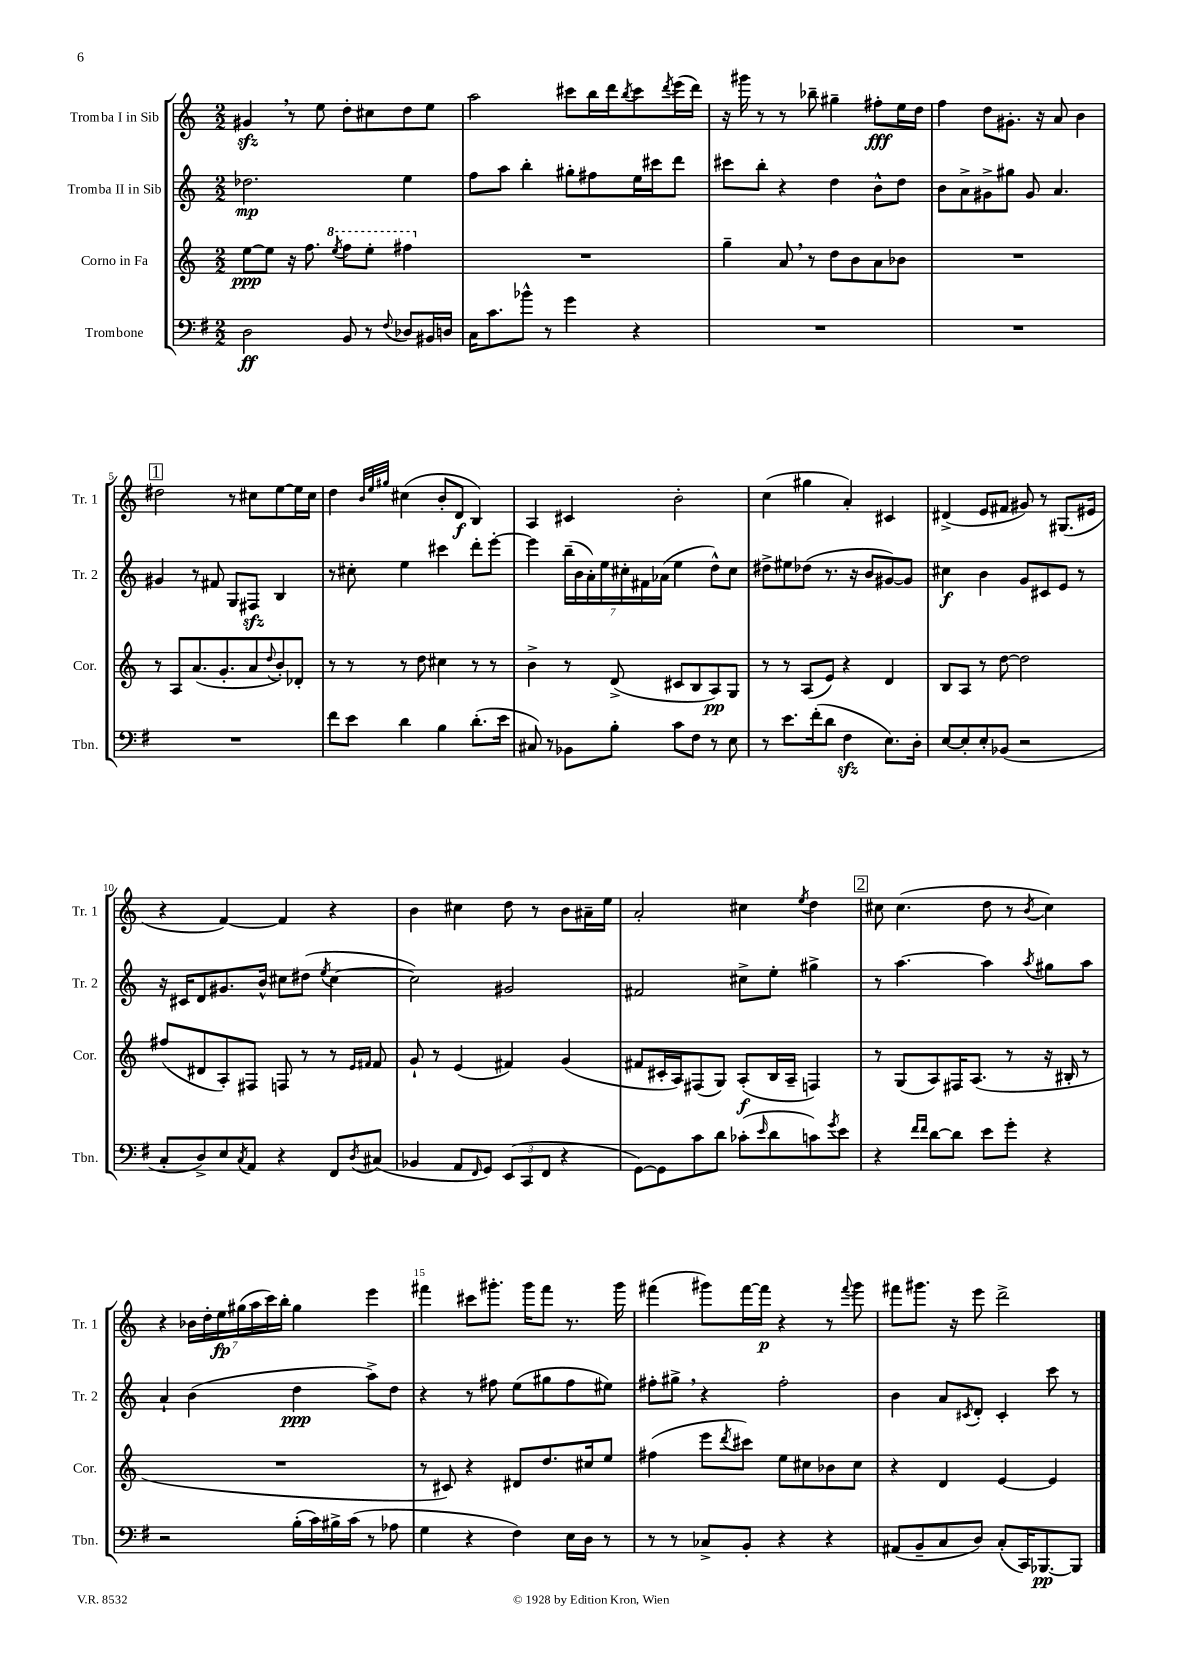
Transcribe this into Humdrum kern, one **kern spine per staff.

**kern	**kern	**kern	**kern
*staff4	*staff3	*staff2	*staff1
*clefF4	*clefG2	*clefG2	*clefG2
*k[f#]	*k[]	*k[]	*k[]
*M2/2	*M2/2	*M2/2	*M2/2
2D\	[8ee\L	2.dd-\	4g#/
.	8ee\]J	.	.
.	16r	.	8r
.	8.ff\	.	.
.	.	.	8ee\
.	8qeee/	.	.
8BB/	8fff\L	.	8dd'\L
8r	8eee'\J	.	8cc#\
8qqF#/	.	.	.
8D-/L	4fff#\	4ee\	8dd\
16BB#/L	.	.	8ee\J
16D/JJ	.	.	.
=	=	=	=
16C\LK	1r	8ff\L	2aa\
8.c\	.	.	.
.	.	8aa\J	.
8b-^^\J	.	4bb'\	.
8r	.	.	.
4g\	.	8gg#'\L	8ccc#\L
.	.	8ff#\	16bb\L
.	.	.	16ddd\J
.	.	.	8qbb/
4r	.	16ee\L	8ccc#\
.	.	16ccc#\J	.
.	.	.	8qddd/
.	.	8ddd\J	(16eee\L
.	.	.	16ddd\JJ)
=	=	=	=
1r	4gg~\	8ccc#\L	16r
.	.	.	16ggg#\
.	.	8bb'\J	8r
.	8a/	4r	8r
.	8r	.	8bb-~\
.	8dd\L	4dd\	4gg#~\
.	8b\	.	.
.	8a\	8b^^\L	8ff#'\L
.	8b-\J	8dd\J	16ee\L
.	.	.	16dd\JJ
=	=	=	=
1r	1r	8b\L	4ff\
.	.	8a^\	.
.	.	8g#^\	8dd\L
.	.	8gg#\J	8.g#'\J
.	.	8g#/	.
.	.	.	16r
.	.	4.a/	8a/
.	.	.	4b\
=	=	=	=
1r	8r	4g#/	2dd#\
.	8A/L	.	.
.	(8.a/	8r	.
.	.	8f#/	.
.	8.g'/	.	.
.	.	8G/L	8r
.	8a/	8F#/J	8cc#\L
.	8qqdd/	.	.
.	8b'/)	4B/	[8ee\
.	8d-'/J	.	16ee\]L
.	.	.	16cc#\JJ
=	=	=	=
8f#\L	8r	8r	4dd\
8e\J	8r	8cc#'\	.
.	.	.	32qqb/LLL
.	.	.	32qqee/
.	.	.	32qqgg#/JJJ
4d\	8r	4ee\	(4cc#\
.	8dd\	.	.
4B\	4cc#\	4ccc#\	8b'/L
.	.	.	8d/J
(8.d'\L	8r	8ddd'\L	4B/)
.	8r	[8eee'\J	.
16e\Jk	.	.	.
=	=	=	=
8C#/)	4b^\	4eee\]	4A/
8r	.	.	.
8BB-\L	8r	(28bb~\LL	4c#/
.	.	28b\	.
.	.	28a'\)	.
.	.	28ee\	.
8B'\J	(8d^/	.	.
.	.	28cc#'\	.
.	.	28f#\	.
.	.	(28a-\JJ	.
8c\L	8c#/L	4ee\	2b'\
8F#\J	8B/	.	.
8r	8A/)	8dd^^\L)	.
8E\	8G/J	8cc#\J	.
=	=	=	=
8r	8r	8dd#^\L	(4cc\
8.e\L	8r	8ee#\	.
.	(8A/L	(8dd-\J	4gg#\
(16f#'\k	.	.	.
8d\J	8e/J)	8.r	.
4F#\	4r	.	4a'/)
.	.	16r	.
.	.	8b/L	.
8.E\L)	4d/	[8g#/)	4c#/
.	.	8g#/]J	.
16D'\Jk	.	.	.
=	=	=	=
[8E/L	8B/L	4cc#\	(4d#^/
8E'/]	8A/J	.	.
8E'/	8r	4b\	8e/L
(8BB-/J	[8dd\	.	8f#/J
2r	2dd\]	8g/L	8g#/)
.	.	8c#/	8r
.	.	8e/J	(8.G#/L
.	.	8r	.
.	.	.	16e#/Jk
=	=	=	=
8C'/L	(8ff#/L	16r	4r
.	.	16c#/LK	.
8D^/)	8d#/	8d/	.
8E/	8A'/)	8.g#/	[4f/)
8qC/	.	.	.
8AA/J	8F#/J	.	.
.	.	16b^^/Jk	.
4r	8F/	8cc#\L	4f/]
.	8r	(8dd#\J	.
.	.	8qee/	.
8FF#/L	8r	[4cc#\	4r
.	16qqe/LL	.	.
8qD/	16qqf#/JJ	.	.
(8C#/J	8f#/	.	.
=	=	=	=
4BB-/	8g`/	2cc#\])	4b\
.	8r	.	.
8AA/L	(4e/	.	4cc#\
16qqFF#/	.	.	.
8GG/J)	.	.	.
(12EE/L	4f#/)	2g#/	8dd\
12CC/	.	.	.
.	.	.	8r
12FF#/J	.	.	.
4r	(4g/	.	8b\L
.	.	.	16a#~\L
.	.	.	16ee\JJ
=	=	=	=
[8GG\L)	8f#/L	2f#/	2a'/
8GG\]	16c#'/L	.	.
.	16A/J)	.	.
8c\	(8F#/	.	.
8d\J	8G/J)	.	.
(8c-'\L	(8A'/L	8cc#^\L	4cc#\
16qqe/	.	.	.
8d\	16B/L	8ee'\J	.
.	16A~/JJ	.	.
.	.	.	8qee/
8c\)	4F/)	4gg#^\	4dd\
8qg/	.	.	.
8e\J	.	.	.
=	=	=	=
4r	8r	8r	8cc#\
.	(8G/L	[4.aa\	(4.cc#\
16qqf#/LL	.	.	.
16qqf#/JJ	.	.	.
[8d\L	8A/)	.	.
8d\]J	16F#/K	.	.
.	(8.A/J	.	.
8e\L	.	4aa\]	8dd\
8g'\J	8r	.	8r
.	.	8qaa/	8qb/
4r	16r	8gg#\L	4cc#\)
.	16B#'/	.	.
.	8r	8aa\J	.
=	=	=	=
2r	1r	4a`/	4r
.	.	(4b\	28b-\LL
.	.	.	28dd'\
.	.	.	28ee\
.	.	.	(28gg#\
.	.	.	28aa\
.	.	.	28ccc\)
.	.	.	28bb'\JJ
(16B'\LL	.	4dd\	4gg#\
16c\)	.	.	.
16B#^\	.	.	.
(16c\JJ	.	.	.
8r	.	8aa^\L)	4eee\
8A-\	.	8dd\J	.
=	=	=	=
4G\	8r	4r	4fff#\
.	8c#/)	.	.
4r	4r	8r	8ccc#\L
.	.	8ff#\	8.ggg#'\J
4F#\)	8d#/L	(8ee\L	.
.	.	.	16ggg#\LK
.	8.dd/	8gg#\	8fff#\J
16E\LL	.	8ff#\	8.r
16D\JJ	16cc#/k	.	.
8r	8ee/J	8ee#\J)	.
.	.	.	16ggg#\
=	=	=	=
8r	(4ff#\	8ff#'\L	(4fff#\
8r	.	8gg#^\J	.
8C-^/L	8eee\L	4r	8ggg#\L)
.	8qddd/	.	.
8BB'/J	8ccc#\J)	.	[16fff#\L
.	.	.	16fff#\]JJ
4r	8ee\L	2ff#'\	4r
.	8cc#\	.	.
4r	8b-\	.	8r
.	.	.	8qqfff#/
.	8cc#\J	.	8ggg#\
=	=	=	=
(8AA#/L	4r	4b\	8fff#\L
8BB~/	.	.	8.ggg#\J
8C/	4d/	8a/L	.
.	.	.	16r
.	.	8qc#/	.
8D/J)	.	8d'/J	8eee\
(8C'/L	[4e/	4c#'/	2ddd^\
16CC/K)	.	.	.
[8.BBB-/	.	.	.
.	4e/]	8ccc\	.
8BBB-/]J	.	8r	.
==	==	==	==
*-	*-	*-	*-
